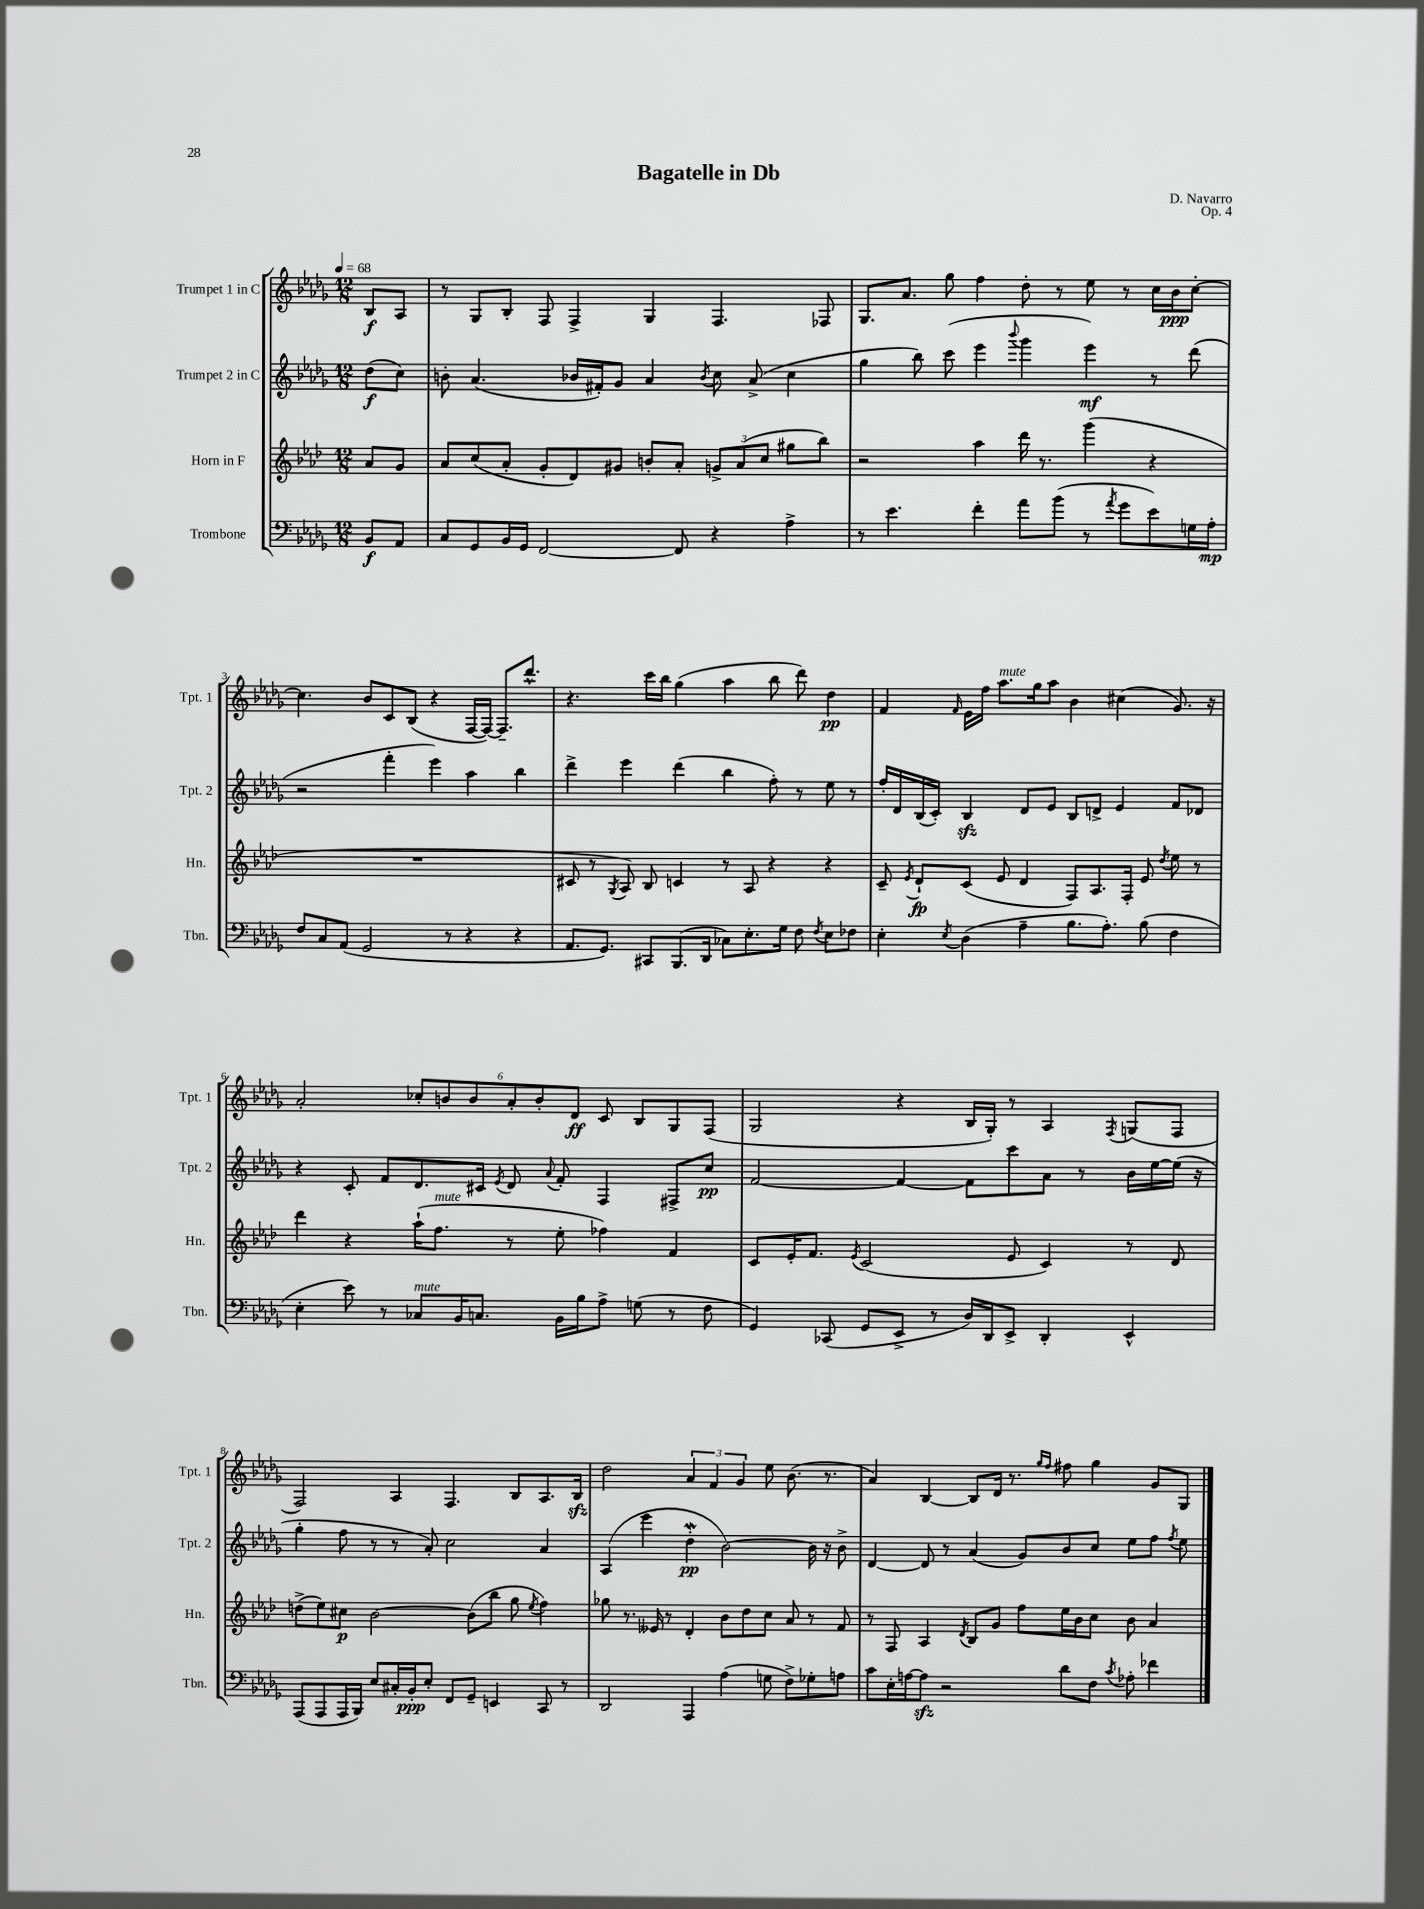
\header { title = "Bagatelle in Db" composer = "D. Navarro" opus = "Op. 4" }
<<
\new StaffGroup <<
\new Staff = "s0" \with { instrumentName = "Trumpet 1 in C" shortInstrumentName = "Tpt. 1" } {
    \clef treble \key des \major \numericTimeSignature \time 12/8 \partial 4 \tempo 4 = 68
    \autoBeamOff bes8[\f aes8] |
    r8 ges8[ bes8]-. f8 f4-> ges4 f4. fes8 |
    ges8.[ aes'8.] ges''8 f''4 des''8-. r8 ees''8 r8 c''16[ bes'16\ppp c''8]~-. |
    c''4. bes'8[ c'8 bes8]( r4 f16[~ f16]~) f8.[-- des'''8.]-^ |
    r4. c'''16[ bes''16] ges''4( aes''4 bes''8 des'''8) des''4\pp |
    f'4 \grace { f'16 } ees'16[ f''16] aes''8.[^\markup { \italic "mute" } ges''16 aes''8] bes'4 cis''4( ges'8.) r16 |
    aes'2-. \tuplet 6/4 { ces''8[-. b'8 b'8 aes'8-. b'8-. des'8]\ff } c'8 bes8[ ges8 f8]( |
    ges2 r4 bes16[ ges16]-.) r8 aes4 \acciaccatura { f8 } g8[( f8] |
    f2) aes4 f4. bes8[ aes8. bes16]\sfz |
    des''2 \tuplet 3/2 { aes'4 f'4 ges'4 } ees''8 bes'8.( r8. |
    aes'4) bes4~ bes8[ des'16] r8. \grace { ges''16[ f''16] } fis''8 ges''4 ges'8[ ges8] \bar "|." |
}
\new Staff = "s1" \with { instrumentName = "Trumpet 2 in C" shortInstrumentName = "Tpt. 2" } {
    \clef treble \key des \major \numericTimeSignature \time 12/8 \partial 4
    \autoBeamOff des''8[\f( c''8]) |
    b'8-. aes'4.( bes'16[ fis'16-.) ges'8] aes'4 \acciaccatura { bes'8 } c''8 aes'8->( c''4 |
    ges''4 bes''8) c'''8( ees'''4 \appoggiatura { bes'''8 } ges'''4 ees'''4\mf) r8 des'''8( |
    r2 f'''4-. ees'''4) aes''4 bes''4 |
    des'''4-> ees'''4 des'''4( bes''4 f''8-.) r8 ees''8 r8 |
    f''16[-. des'16 bes16( c'16]-.) bes4\sfz des'8[ ees'8] bes8[ d'8]-> ees'4 f'8[ des'8] |
    r4 c'8-. f'8[ des'8. cis'16] \acciaccatura { ees'8 } des'8 \appoggiatura { aes'8 } f'8-. f4 fis8[-> c''8]\pp |
    f'2~ f'4~ f'8[ c'''8 aes'8] r8 bes'16[ ees''16~ ees''16]( r16 |
    ges''4-. f''8 r8 r8 aes'8-.) c''2 aes'4 |
    aes4( ees'''4 des''4-.\mordent\pp bes'2~) bes'16 r16 bes'8-> |
    des'4~ des'8 r8 aes'4( ges'8[) bes'8 c''8] ees''8[ f''8] \acciaccatura { f''8 } ees''8 \bar "|." |
}
\new Staff = "s2" \with { instrumentName = "Horn in F" shortInstrumentName = "Hn." } {
    \clef treble \key aes \major \numericTimeSignature \time 12/8 \partial 4
    \autoBeamOff aes'8[ g'8] |
    aes'8[ c''8( aes'8]-. g'8[-. des'8) gis'8] b'8[-. aes'8]-. \tuplet 3/2 { g'8[-> aes'8( c''8] } gis''8[ bes''8]) |
    r2 aes''4 des'''16 r8. g'''4( r4 |
    R1. |
    cis'8 r8 \acciaccatura { g8 } aes8) bes8 c'4 r8 aes8 r4 r4 |
    c'8-- \acciaccatura { ees'8 } des'8[-!\fp c'8]( ees'8 des'4 f8[) aes8. f16]-. ees'8 \acciaccatura { des''8 } ees''8 r8 |
    des'''4 r4 aes''16[-!( f''8.]^\markup { \italic "mute" } r8 ees''8-. fes''4) f'4 |
    c'8[ ees'16-. f'8.] \acciaccatura { ees'8 } c'2( ees'8 c'4) r8 des'8 |
    d''8[->( ees''8) cis''8]\p bes'2~ bes'8[( bes''8] g''8 \acciaccatura { ees''8 } f''4) |
    ges''8 r8. eeses'16 r8 des'4-. bes'8[ des''8 c''8] aes'8 r8 f'8 |
    r8 f8 aes4 \acciaccatura { des'8 } bes8[ g'8] f''8[ ees''16 bes'16 c''8] bes'8 aes'4 \bar "|." |
}
\new Staff = "s3" \with { instrumentName = "Trombone" shortInstrumentName = "Tbn." } {
    \clef bass \key des \major \numericTimeSignature \time 12/8 \partial 4
    \autoBeamOff bes,8[\f aes,8] |
    c8[ ges,8 bes,16 ges,16] f,2~ f,8 r4 aes4-> |
    r8 ees'4. f'4-. aes'8[ bes'8]( r8 \acciaccatura { aes'8 } ges'8[ ees'8) g16 aes16]-.\mp |
    f8[ c8 aes,8]( ges,2 r8 r4 r4 |
    aes,8.[ ges,8.]) cis,8[ bes,,8.( des,16] ces8[) ees8.-. ges16] f8 \acciaccatura { f8 } ees8[ fes8] |
    ees4-. \acciaccatura { ees8 } des4( aes4-- bes8.[ aes8.]-.) bes8( f4 |
    ees4-. ees'8) r8 ces8[^\markup { \italic "mute" } bes,16 c8.] bes,16[ bes16 aes8]-> g8( r8 f8 |
    ges,4) ces,8( ges,8[ ees,8]-> r8 des16[) des,16 ees,8]-> des,4-. ees,4-^ |
    aes,,8[( aes,,8 aes,,16 bes,,16]) ees8[ cis16-. bes,16-.\ppp ees8]-. f,8[ ges,8]-- e,4 c,8 r8 |
    des,2 aes,,4 aes4( g8 f8[->) ges8-. a8] |
    c'8[ ees16-. a16~ a8]\sfz r2 des'8[ f8] \acciaccatura { c'8 } aes8-. fes'4 \bar "|." |
}
>>
>>
